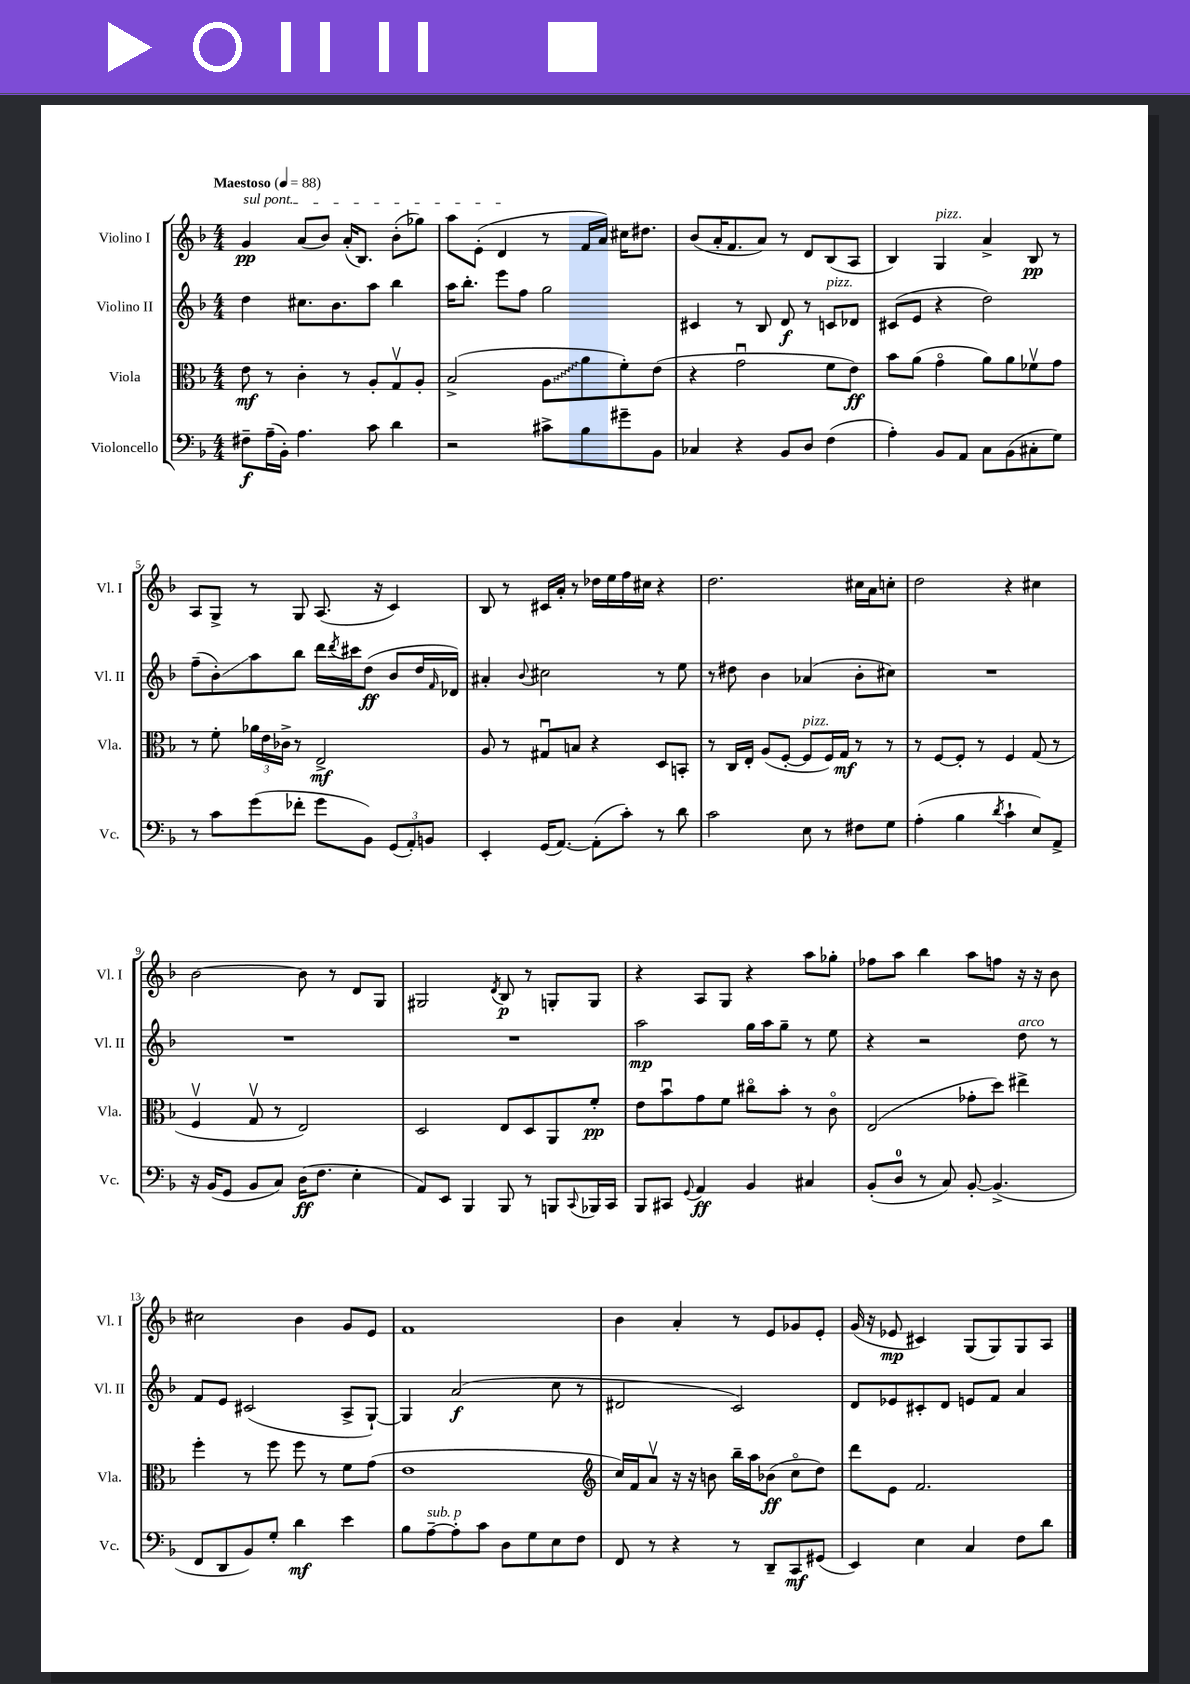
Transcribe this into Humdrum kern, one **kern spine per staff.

**kern	**kern	**kern	**kern
*staff4	*staff3	*staff2	*staff1
*clefF4	*clefC3	*clefG2	*clefG2
*k[b-]	*k[b-]	*k[b-]	*k[b-]
*M4/4	*M4/4	*M4/4	*M4/4
*MM88	*MM88	*MM88	*MM88
8F#~	8e	4dd	4g
(16A~	8r	.	.
16BB-')	.	.	.
4.A	4c'	8.cc#	(8a
.	.	.	8b-)
.	.	8.b-	.
.	8r	.	(16a'
.	.	.	8.B-)
8c	8A'	8aa	.
4d	8Gv	4bb-	(8b-'
.	8A'	.	8gg-)
=	=	=	=
2r	(2B-^	16aa	8aa
.	.	8.bb-'	.
.	.	.	(8e'
.	.	8eee	4d
.	.	8ff	.
8c#^	8A	2gg	8r
8B-	8a	.	16f
.	.	.	16a)
8g#~	8f')	.	16cc#
.	.	.	8.dd#
8BB-	(8e	.	.
=	=	=	=
4C-	4r	4c#	(8b-
.	.	.	16a'
.	.	.	8.f
4r	2gu	8r	.
.	.	8B-	8a)
8BB-	.	8d	8r
8D	.	8r	8d
(4F	8f	8c	(8B-
.	8e)	8d-	8A
=	=	=	=
4A')	8b-	(8c#	4B-)
.	(8a	8e	.
8BB-	4go	4r	4G
8AA	.	.	.
8C	8a)	2dd)	4a^
(8BB-	8a	.	.
8C#'	8f-v	.	8B-
8G)	8g	.	8r
=	=	=	=
8r	8r	(8ff~	8A
8c	8f'	8b-')	8G^
(8g	24a-	8aa	8r
.	24e	.	.
.	24c-^	.	.
8f-'	8r	8bb-	8G
8g	2E^	16ddd	(8.A
.	.	8qddd	.
.	.	16ccc#	.
8BB-)	.	(8dd	.
.	.	.	16r
(12GG	.	8b-	4c)
12AA')	.	.	.
.	.	16dd	.
12BB	.	.	.
.	.	16qqf	.
.	.	16d-)	.
=	=	=	=
4EE'	8A	4a#'	8B-
.	8r	.	8r
.	.	8qqb-	.
(16GG	8G#u	2cc#	16c#
[8.AA)	.	.	16a'
.	8B	.	8r
(8AA']	4r	.	16dd-
.	.	.	16ee
8c')	.	.	16ff
.	.	.	16cc#
8r	8D	8r	4r
8d	8BB'	8ee	.
=	=	=	=
2c	8r	8r	2.dd
.	16C	8dd#	.
.	16E'	.	.
.	(8A	4b-	.
.	[8F'	.	.
8E	8F]	(4a-	.
8r	16F)	.	.
.	16G	.	.
8F#	8r	8b-'	16cc#
.	.	.	16a
8G	8r	8cc#)	8cc'
=	=	=	=
(4A'	8r	1r	2dd
.	[8F	.	.
4B-	8F']	.	.
.	8r	.	.
8qd	.	.	.
4c`	4F	.	4r
8E)	(8G	.	4cc#
8AA^	8r	.	.
=	=	=	=
16r	4Fv	1r	[2b-
(16BB-	.	.	.
8GG	.	.	.
8BB-	8Gv	.	.
8C)	8r	.	.
(16D	2E)	.	8b-]
8.F	.	.	.
.	.	.	8r
4E'	.	.	8d
.	.	.	8G
=	=	=	=
8AA)	2D	1r	2G#
8EE	.	.	.
4BBB-	.	.	.
.	.	.	8qd
8BBB-	8E	.	8B-
8r	8D	.	8r
8BBB	8AA	.	8G'
8qqCC	.	.	.
16BBB-	8f'	.	8G
16CC	.	.	.
=	=	=	=
8BBB-	8e	2aa	4r
8CC#	8b-u	.	.
8qqGG	.	.	.
4AA	8g	.	8A
.	8f	.	8G
4BB-	8cc#o	16gg	4r
.	.	16aa	.
.	8b-'	8gg~	.
4C#	8r	8r	8aa
.	8co	8ee	8gg-'
=	=	=	=
(8BB-'	(2E	4r	8ff-
8D	.	.	8aa
8r	.	2r	4bb-
8C)	.	.	.
[8BB-'	8g-'	.	8aa
(4.BB-^]	8dd)	.	8ff
.	4ee#^	8dd	16r
.	.	.	16r
.	.	8r	8b-
=	=	=	=
8FF	4ff'	8f	2cc#
8DD	.	8e	.
8BB-)	8r	(2c#	.
8G'	8ff	.	.
4d	8ff	.	4b-
.	8r	.	.
4e	8f	8A^	8g
.	(8g	[8G`)	8e
=	=	=	=
8B-	1e	4G]	1f
[8A~	.	.	.
8A']	.	(2a	.
8c	.	.	.
8D	.	.	.
8G	.	.	.
8E	.	8cc	.
8F	.	8r	.
=	=	=	=
*	*clefG2	*	*
8FF	16cc)	2d#	4b-
.	16f	.	.
8r	8av	.	.
4r	16r	.	4a'
.	16r	.	.
.	8b	.	.
8r	16bb-~	2c)	8r
.	16aa	.	.
8DD~	(8b-	.	8e
8CC	8cco	.	8g-
(8GG#	8dd)	.	8e'
=	=	=	=
4EE)	8ddd	8d	(16g
.	.	.	16r
.	8e	8e-	8e-
4E	2.f	8c#'	4c#)
.	.	8d	.
4C	.	8e	(8G
.	.	8f	8G)
8F	.	4a	8G
8d	.	.	8A
==	==	==	==
*-	*-	*-	*-
